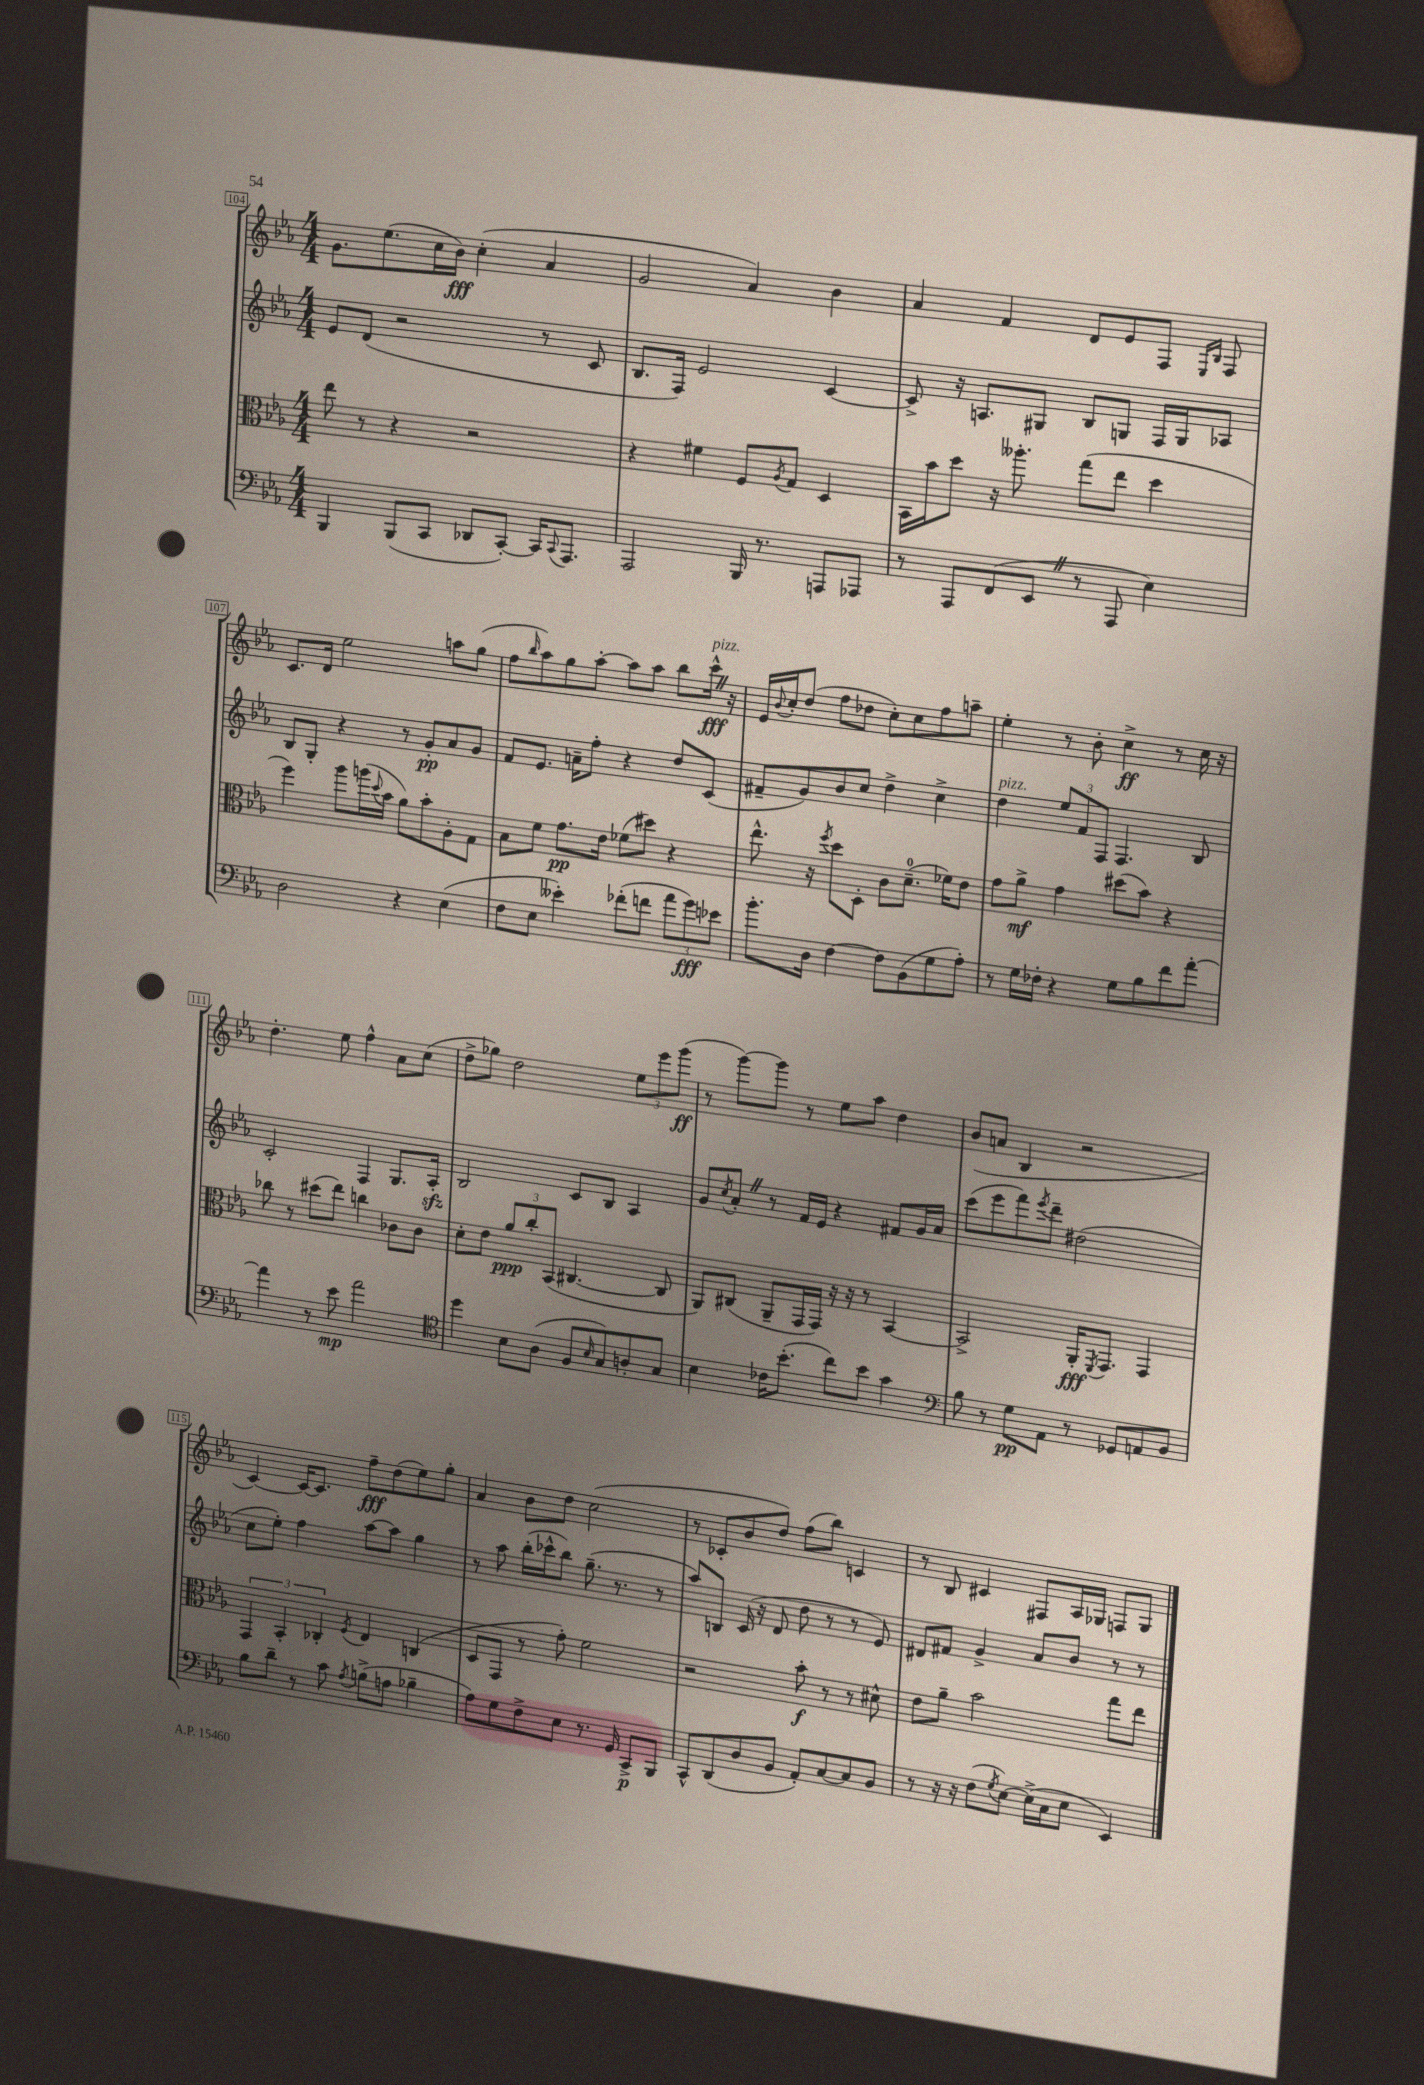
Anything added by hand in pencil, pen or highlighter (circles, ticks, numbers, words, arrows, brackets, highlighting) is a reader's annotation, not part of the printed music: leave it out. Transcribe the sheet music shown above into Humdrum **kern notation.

**kern	**kern	**kern	**kern
*staff4	*staff3	*staff2	*staff1
*clefF4	*clefC3	*clefG2	*clefG2
*k[b-e-a-]	*k[b-e-a-]	*k[b-e-a-]	*k[b-e-a-]
*M4/4	*M4/4	*M4/4	*M4/4
4BBB-	8ee-	8e-	8.g
.	8r	(8d	.
.	.	.	(8.ee-
(8BBB-	4r	2r	.
8CC	.	.	16cc
.	.	.	16b-)
8DD-	2r	.	(4cc'
[8CC')	.	.	.
16CC]	.	8r	4a-
8qqCC	.	.	.
8.AAA-	.	.	.
.	.	8c	.
=	=	=	=
2AAA-	4r	8.B-	2g
.	.	16F)	.
.	4f#	2e-	.
16BBB-	8F	.	4a-)
8.r	.	.	.
.	8qA-	.	.
.	8G	.	.
8AAA	4D	[4c	4b-
8AAA-	.	.	.
=	=	=	=
8r	16BB-	8c^]	4a-
.	16b-	.	.
8AAA-	8dd	16r	.
.	.	8.A	.
(8FF	16r	.	4f
.	8.aa--'	.	.
8EE-	.	8G#	.
8r	(8gg	8B-	8d
8AAA-	8ee-	8G	8e-
4E-)	4dd	16F	8F
.	.	16G	.
.	.	.	16qqE-
.	.	.	16qqB-
.	.	8A-	8F
=	=	=	=
2D	4ff)	8B-	8.c
.	.	8G'	.
.	.	.	16d
.	8aa-	4r	2ee-
.	(16aa	.	.
.	8qqdd	.	.
.	16b-	.	.
4r	8a-)	8r	.
.	8b-'	8g'	.
(4E-	8A-'	8a-	8aa
.	8G	8g	(8gg
=	=	=	=
8F	8B-	8f	8ff
.	.	.	16qqbb-
8E-	8f	8.e-	8aa-)
4e--')	8.g	.	8gg
.	.	16a~	.
.	.	8ff'	[8aa-'
.	16e-	.	.
(8f-'	(8f-	4r	8aa-]
8f	8dd#)	.	8aa-
12a-	4r	8dd	8bb-
12g)	.	.	.
.	.	(8c	16ccc^^
12e-	.	.	.
.	.	.	16r
=	=	=	=
8.b-'	8.ee-^^	8f#~	16e-
.	.	.	8qqb-
.	.	.	16cc'
.	.	8g)	(8dd
16D	16r	.	.
.	8qff	.	.
[4F	8dd	8b-	8ff
.	8D'	8cc	8dd-
8F]	8c	4dd^	8cc')
(8BB-	(8.d~	.	8cc
8G	.	4cc^	8ff
.	16f-)	.	.
8A-')	8e-	.	8aa~
=	=	=	=
8r	8g	4dd	4ee-'
16G	8a-^	.	.
16F-'	.	.	.
4r	4g	12ee-	8r
.	.	12f	.
.	.	.	8b-'
.	.	12F	.
8G	(8dd#	4.F	4cc^
8B-	8b-)	.	.
8f	4r	.	8r
[8a-'	.	8B-	16cc
.	.	.	16r
=	=	=	=
4a-]	8cc-	2c'	4.dd'
.	8r	.	.
8r	(8dd#	.	.
8e-	8ee-)	.	8ee-
2a-	4cc	4F	4ff^^
.	8c-	8.G	8a-
.	8c-	.	(8cc
.	.	16A-'	.
=	=	=	=
*clefC4	*	*	*
4dd	8d'	2B-	8dd^
.	8e-	.	8gg-)
8B-	12a-	.	2dd
.	12cc'	.	.
(8A-	.	.	.
.	(12BB-	.	.
8F	[4.C#	8c	.
16qqB-	.	.	.
8G)	.	8B-	.
8A'	.	4A-	12ee-
.	.	.	12eee-
8G	8C#]	.	.
.	.	.	(12ggg
=	=	=	=
4B-	8AA-)	8g	8r
.	.	8qcc	.
.	(8C#	8a-'	[8ggg)
16c-	8AA-~	8r	8ggg]
(8.b-'	.	.	.
.	16GG	16f	8r
.	16GG)	16e-	.
8cc)	16r	4r	8ee-
.	16r	.	.
8b-	8r	.	8aa-
4g	[4BB-	8f#	4dd
.	.	16g	.
.	.	16a-	.
=	=	=	=
*clefF4	*	*	*
8B-	2BB-^]	(8ccc	(8b-
8r	.	8eee-	8a
8G	.	8fff)	4B-
.	.	8qeee-	.
8AA-	.	8ddd~	.
8r	16AA-'	(2dd#	2r
.	8qFF	.	.
.	8.GG	.	.
8GG-	.	.	.
8AA	4GG	.	.
8BB-	.	.	.
=	=	=	=
8B-	6GG	8cc	[4c)
8d~	.	8ee-')	.
.	6BB-'	.	.
8r	.	4ff	16c_
.	.	.	8.c]
.	6C-'	.	.
8c	.	.	.
8qA-	8qF	.	.
(8B^	4E-	[8aa-	8ff~
8A	.	8aa-]	(8dd
4B-~	(4C	4gg	8ee-)
.	.	.	8gg'
=	=	=	=
8A-)	8D	8r	4a-
8G	8GG	8aa-	.
8F^	8r	(16bb-'	8b-
.	.	16ccc-^^	.
8E-	8g')	8bb-)	8dd
8.r	2f	(8.gg~	(2cc
16GG	.	8.r	.
8CC^	.	.	.
8BBB-	.	8r	.
=	=	=	=
8CC^^	2r	8aa-)	8r
(8DD	.	8B	8c-'
8D	.	(16c	8b-
.	.	16r	.
8BB-	.	8d	8dd)
8AA-')	8b-'	8dd	(8ff
[8C	8r	8r	8bb-)
8C]	8r	8r	4c
8BB-	8d#^^	8e-)	.
=	=	=	=
8r	8e-	8d#	8r
16r	8a-~	8f#	8B-
16r	.	.	.
(8F	2b-	4g^	4c#
8qG	.	.	.
[8E-)	.	.	.
(16E-^]	.	8a-	8F#
16C	.	.	.
8E-	.	8b-	16A-
.	.	.	16G-
4EE-)	8gg	8r	8F
.	8ee-	8r	8G-
==	==	==	==
*-	*-	*-	*-
